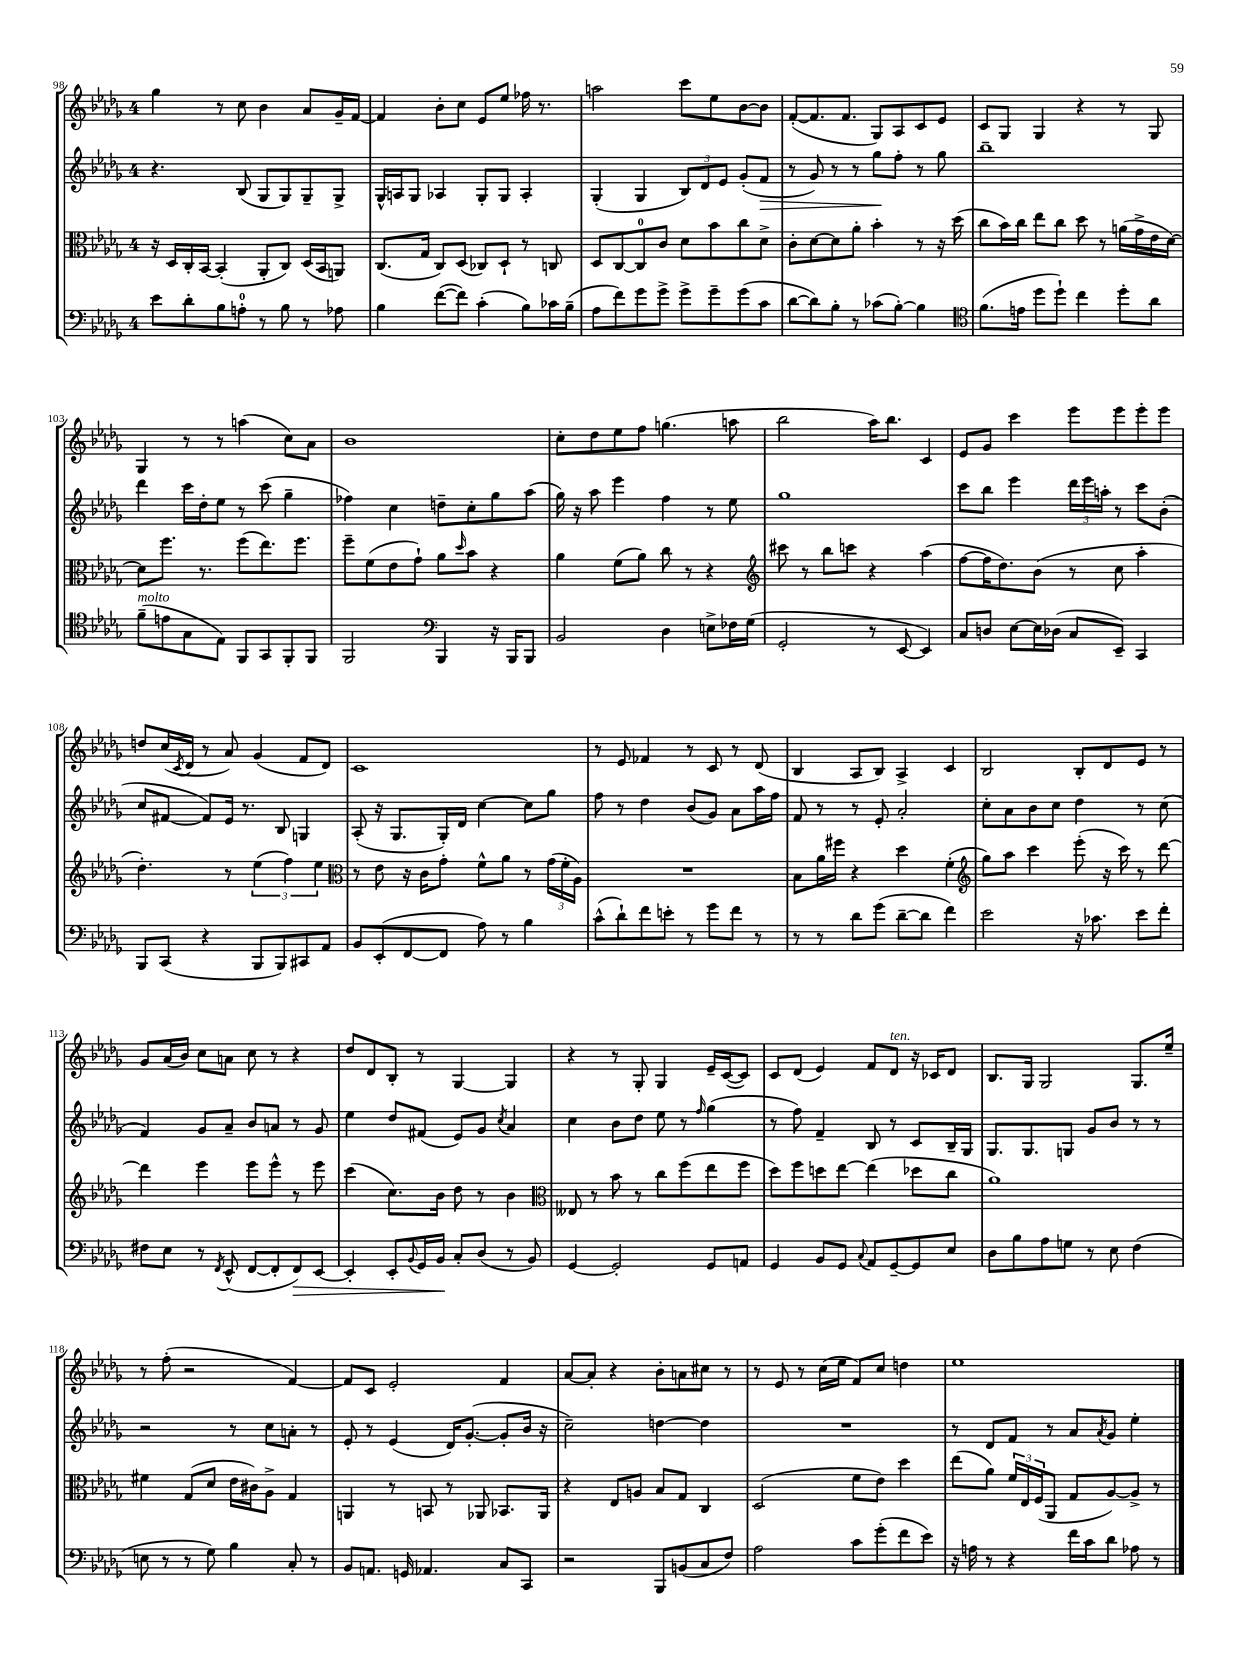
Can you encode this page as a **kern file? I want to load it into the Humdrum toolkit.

**kern	**dynam	**kern	**kern	**dynam	**kern
*part4	*part4	*part3	*part2	*part2	*part1
*staff4	*staff4	*staff3	*staff2	*staff2	*staff1
*clefF4	*	*clefC3	*clefG2	*	*clefG2
*k[b-e-a-d-g-]	*	*k[b-e-a-d-g-]	*k[b-e-a-d-g-]	*	*k[b-e-a-d-g-]
*M4/4	*	*M4/4	*M4/4	*	*M4/4
=98	=98	=98	=98	=98	=98
8e-\L	.	16r	4.r	.	4gg-\
.	.	16D-/LL	.	.	.
8d-'\	.	16C'/	.	.	.
.	.	[16BB-/JJ	.	.	.
8B-\	.	(4BB-'/]	.	.	8r
8An'\J	.	.	(8B-/	.	8cc\
8r	.	8AA-'/L	8G-/L	.	4b-\
8B-\	.	8C/J)	8G-/)	.	.
8r	.	(16D-/LL	8G-~/	.	8a-/L
.	.	16BB-/J	.	.	.
8A-X\	.	8AAn/J)	8G-^/J	.	16g-~/L
.	.	.	.	.	[16f/JJ
=99	=99	=99	=99	=99	=99
4B-\	.	(8.C/L	16G-^^/LL	.	4f/]
.	.	.	16An/J	.	.
.	.	.	8G-/J	.	.
.	.	16G-/Jk	.	.	.
([8f\L	.	8C/L)	4A-X/	.	8b-'\L
8f\J])	.	(8D-/J	.	.	8cc\J
(4c'\	.	8C-X/L)	8G-'/L	.	8e-/L
.	.	8D-`/J	8G-/J	.	8ee-/J
8B-\L)	.	8r	4A-'/	.	16ff-X\
.	.	.	.	.	8.r
16c-X\L	.	8Cn/	.	.	.
(16B-~\JJ	.	.	.	.	.
=100	=100	=100	=100	=100	=100
8A-\L	.	8D-/L	(4G-'/	.	2aan\
8f\)	.	[8C/	.	.	.
8g-\	.	8C/]	4G-/	.	.
8g-^\J	.	8c/J	.	.	.
8g-^\L	.	8d-\L	12B-/L)	.	8ccc\L
.	.	.	12d-/	.	.
8g-~\	.	8b-\	.	.	8ee-\
.	.	.	12e-/J	.	.
(8g-\	.	8cc\	(8g-'/L	.	[8b-\
!	!	!	!	!LO:HP:b	!
8c\J	.	8d-^\J	8f/J	>	8b-\J]
=101	=101	=101	=101	=101	=101
[8d-\L	.	8c'\L	8r	.	([8f'/L
8d-\])	.	[8d-\	8g-/)	.	8.f/]
8B-'\J	.	8d-\]	8r	.	.
.	.	.	.	.	8.f/J
8r	.	8a-'\J	8r	.	.
(8c-X\L	.	4b-'\	8gg-\L	.	8G-/L)
[8B-'\J)	.	.	8ff'\J	]	8A-/
4B-\]	.	8r	8r	.	8c/
.	.	16r	8gg-\	.	8e-/J
.	.	(16dd-\	.	.	.
=102	=102	=102	=102	=102	=102
*clefC4	*	*	*	*	*
(8.f\L	.	8cc\L	1bb-~	.	8c/L
.	.	16b-\L)	.	.	8G-/J
16en\Jk	.	16cc\JJ	.	.	.
8dd-\L	.	8ee-\L	.	.	4G-/
8dd-`\J)	.	8cc\J	.	.	.
4cc\	.	8dd-\	.	.	4r
.	.	8r	.	.	.
8dd-'\L	.	(16an\LL	.	.	8r
.	.	16g-^\	.	.	.
8a-\J	.	16e-\	.	.	8G-/
.	.	[16d-\JJ)	.	.	.
!!LO:LB:g=z
=103	=103	=103	=103	=103	=103
!LO:TX:a:i:t=molto	!	!	!	!	!
(8f~\L	.	8d-\L]	4ddd-\	.	4G-/
8en\	.	8.ff\J	.	.	.
8G-\	.	.	16ccc\LL	.	8r
.	.	8.r	16dd-'\J	.	.
8E-\J)	.	.	8ee-\J	.	8r
8FF/L	.	(8ff\L	8r	.	(4aan\
8GG-/	.	8.ee-\)	(8ccc\	.	.
8FF'/	.	.	4gg-~\	.	8cc\L)
.	.	8.ff\J	.	.	.
8FF/J	.	.	.	.	8a-\J
=104	=104	=104	=104	=104	=104
2FF/	.	8ff~\L	4ff-X\)	.	1b-
.	.	(8f\	.	.	.
.	.	8e-\	4cc\	.	.
.	.	8g-`\J)	.	.	.
*clefF4	*	*	*	*	*
4BBB-/	.	8a-\L	8ddn~\L	.	.
.	.	16qqdd-/	.	.	.
.	.	8b-\J	8cc'\	.	.
16r	.	4r	8gg-\	.	.
16BBB-/KL	.	.	.	.	.
8BBB-/J	.	.	(8aa-\J	.	.
=105	=105	=105	=105	=105	=105
2BB-/	.	4a-\	16gg-\)	.	8cc'\L
.	.	.	16r	.	.
.	.	.	8aa-\	.	8dd-\
.	.	(8f\L	4eee-\	.	8ee-\
.	.	8a-\J)	.	.	8ff\J
4D-\	.	8cc\	4ff\	.	(4.ggn\
.	.	8r	.	.	.
8En^\L	.	4r	8r	.	.
16F-X\L	.	.	8ee-\	.	8aan\
(16G-\JJ	.	.	.	.	.
=106	=106	=106	=106	=106	=106
*	*	*clefG2	*	*	*
2GG-'/	.	8ccc#X\	1gg-	.	2bb-\
.	.	8r	.	.	.
.	.	8bb-\L	.	.	.
.	.	8cccn\J	.	.	.
8r	.	4r	.	.	16aa-\KL)
.	.	.	.	.	8.bb-\J
[8EE-/	.	.	.	.	.
4EE-/])	.	(4aa-\	.	.	4c/
=107	=107	=107	=107	=107	=107
8C/L	.	[8ff\L	8ccc\L	.	8e-/L
8Dn/J	.	16ff\K]	8bb-\J	.	8g-/J
.	.	8.dd-\)	.	.	.
[8E-\L	.	.	4eee-\	.	4ccc\
16E-\L]	.	(8b-\J	.	.	.
(16D-X\JJ	.	.	.	.	.
8C/L	.	8r	24ddd-\LL	.	8eee-\L
.	.	.	24eee-\	.	.
.	.	.	24aan'\JJ	.	.
8EE-~/J)	.	8cc\	8r	.	8eee-\
4CC/	.	4aa-'\	8ccc\L	.	8eee-'\
.	.	.	(8b-'\J	.	8eee-\J
!!LO:LB:g=z
=108	=108	=108	=108	=108	=108
8BBB-/L	.	4.dd-'\)	8cc/L	.	8ddn/L
(8CC/J	.	.	[8f#X/J	.	(16cc/L
.	.	.	.	.	8qc/
.	.	.	.	.	16d-/JJ
4r	.	.	8f#/L])	.	8r
.	.	8r	16e-/Jk	.	8a-/)
.	.	.	8.r	.	.
8BBB-/L	.	(6ee-\	.	.	(4g-/
8BBB-/)	.	.	8B-/	.	.
.	.	6ff\)	.	.	.
8CC#X/	.	.	4Gn/	.	8f/L
.	.	6ee-\	.	.	.
8AA-/J	.	.	.	.	8d-/J)
=109	=109	=109	=109	=109	=109
*	*	*clefC3	*	*	*
8BB-/L	.	8r	(8A-'/	.	1c
(8EE-'/	.	8e-\	16r	.	.
.	.	.	8.G-/L	.	.
[8FF/	.	16r	.	.	.
.	.	16c\KL	.	.	.
8FF/J]	.	8g-'\J	16G-'/L)	.	.
.	.	.	16d-/JJ	.	.
8A-\)	.	8f^^\L	[4cc\	.	.
8r	.	8a-\J	.	.	.
4B-\	.	8r	8cc\L]	.	.
.	.	(24g-\LL	8gg-\J	.	.
.	.	24f'\	.	.	.
.	.	24A-\JJ)	.	.	.
=110	=110	=110	=110	=110	=110
(8c^^\L	.	1r	8ff\	.	8r
8d-`\)	.	.	8r	.	8e-/
8f\	.	.	4dd-\	.	4f-X/
8en'\J	.	.	.	.	.
8r	.	.	(8b-/L	.	8r
8g-\L	.	.	8g-/J)	.	8c/
8f\J	.	.	8a-\L	.	8r
8r	.	.	16aa-\L	.	(8d-/
.	.	.	16ff\JJ	.	.
=111	=111	=111	=111	=111	=111
8r	.	8B-\L	8f/	.	4B-/
8r	.	16a-\L	8r	.	.
.	.	16ff#X\JJ	.	.	.
8d-\L	.	4r	8r	.	8A-/L
(8g-\J	.	.	8e-'/	.	8B-/J)
[8d-~\L	.	4dd-\	2a-'/	.	4A-^/
8d-\J]	.	.	.	.	.
4f\)	.	(4f'\	.	.	4c/
=112	=112	=112	=112	=112	=112
*	*	*clefG2	*	*	*
2e-\	.	8gg-\L)	8cc'\L	.	2B-/
.	.	8aa-\J	8a-\	.	.
.	.	4ccc\	8b-\	.	.
.	.	.	8cc\J	.	.
16r	.	(8eee-'\	4dd-\	.	8B-'/L
8.c-X\	.	.	.	.	.
.	.	16r	.	.	8d-/
.	.	16ccc\)	.	.	.
8e-\L	.	8r	8r	.	8e-/J
8f'\J	.	[8ddd-\	(8cc\	.	8r
!!LO:LB:g=z
=113	=113	=113	=113	=113	=113
8F#X\L	.	4ddd-\]	4f/)	.	8g-/L
8E-\J	.	.	.	.	(16a-/L
.	.	.	.	.	16b-/JJ)
8r	.	4eee-\	8g-/L	.	8cc\L
8qFF/	.	.	.	.	.
(8EE-^^/	.	.	8a-~/J	.	8an\J
[8FF/L	.	8eee-\L	8b-/L	.	8cc\
8FF'/]	.	8eee-^^\J	8an/J	.	8r
!	!LO:HP:b	!	!	!	!
8FF/)	>	8r	8r	.	4r
[8EE-/J	.	8eee-\	8g-/	.	.
=114	=114	=114	=114	=114	=114
4EE-'/]	.	(4ccc\	4ee-\	.	8dd-/L
.	.	.	.	.	8d-/
8EE-'/L	.	8.cc\L)	8dd-/L	.	8B-'/J
8qqBB-/	.	.	.	.	.
16GG-/L	.	.	(8f#X/J	.	8r
16BB-/JJ	.	16b-\Jk	.	.	.
8C'/L	]	8dd-\	8e-/L)	.	[4G-/
(8D-/J	.	8r	8g-/J	.	.
.	.	.	8qcc/	.	.
8r	.	4b-\	4a-/	.	4G-/]
8BB-/)	.	.	.	.	.
=115	=115	=115	=115	=115	=115
*	*	*clefC3	*	*	*
[4GG-/	.	8E--X/	4cc\	.	4r
.	.	8r	.	.	.
2GG-'/]	.	8b-\	8b-\L	.	8r
.	.	8r	8dd-\J	.	8G-'/
.	.	8cc\L	8ee-\	.	4G-/
.	.	(8ff\	8r	.	.
.	.	.	16qqff/	.	.
8GG-/L	.	8ee-\	(4gg-\	.	16e-~/LL
.	.	.	.	.	([16c/J
8AAn/J	.	8ff\J	.	.	8c/J])
=116	=116	=116	=116	=116	=116
4GG-/	.	8dd-\L)	8r	.	8c/L
.	.	8ff\	8ff\)	.	(8d-/J
8BB-/L	.	8ddn\	4f~/	.	4e-/)
8GG-/J	.	[8ee-\J	.	.	.
8qqC/	.	.	.	.	.
8AA-/L	.	(4ee-\]	8B-/	.	8f/L
!	!	!	!	!	!LO:TX:a:i:t=ten.
[8GG-~/	.	.	8r	.	8d-/J
8GG-/]	.	8dd-X\L	8c/L	.	16r
.	.	.	.	.	16c-X/KL
8E-/J	.	8cc\J	16B-~/L	.	8d-/J
.	.	.	16G-/JJ	.	.
=117	=117	=117	=117	=117	=117
8D-\L	.	1a-)	8.G-/L	.	8.B-/L
8B-\	.	.	.	.	.
.	.	.	8.G-/	.	16G-/Jk
8A-\	.	.	.	.	2G-/
8Gn\J	.	.	8Gn/J	.	.
8r	.	.	8g-/L	.	.
8E-\	.	.	8b-/J	.	.
(4F\	.	.	8r	.	8.G-/L
.	.	.	8r	.	.
.	.	.	.	.	16ee-~/Jk
!!LO:LB:g=z
=118	=118	=118	=118	=118	=118
8En\	.	4f#X\	2r	.	8r
8r	.	.	.	.	(8ff'\
8r	.	(8G-/L	.	.	2r
8G-\)	.	8d-/J	.	.	.
4B-\	.	16e-\LL	8r	.	.
.	.	16c#X\J)	.	.	.
.	.	8A-^\J	8cc\L	.	.
8C'/	.	4G-/	8an'\J	.	[4f/)
8r	.	.	8r	.	.
=119	=119	=119	=119	=119	=119
8BB-/L	.	4AAn/	8e-'/	.	8f/L]
8.AAn/J	.	.	8r	.	8c/J
.	.	8r	(4e-/	.	2e-'/
16GGn/	.	.	.	.	.
4.AA-X/	.	8BBn/	.	.	.
.	.	8r	16d-/KL)	.	.
.	.	.	([8.g-'/J	.	.
.	.	8AA-X/	.	.	.
8C/L	.	8.BB-X/L	8g-'/L]	.	4f/
8CC/J	.	.	16b-/Jk	.	.
.	.	16AA-/Jk	16r	.	.
=120	=120	=120	=120	=120	=120
2r	.	4r	2cc~\)	.	[8a-/L
.	.	.	.	.	8a-'/J]
.	.	8E-/L	.	.	4r
.	.	8An/J	.	.	.
8BBB-/L	.	8B-/L	[4ddn\	.	8b-'\L
(8BBn/	.	8G-/J	.	.	8an\
8C/	.	4C/	4dd\]	.	8cc#X\J
8F/J)	.	.	.	.	8r
=121	=121	=121	=121	=121	=121
2A-\	.	(2D-/	1r	.	8r
.	.	.	.	.	8e-/
.	.	.	.	.	8r
.	.	.	.	.	(16cc\LL
.	.	.	.	.	16ee-\JJ
8c\L	.	8f\L	.	.	8f/L)
(8g-'\	.	8e-\J)	.	.	8cc/J
8f\	.	4dd-\	.	.	4ddn\
8e-\J)	.	.	.	.	.
=122	=122	=122	=122	=122	=122
16r	.	(8ee-\L	8r	.	1ee-
16An\	.	.	.	.	.
8r	.	8a-\J)	8d-/L	.	.
4r	.	24f/LL	8f/J	.	.
.	.	24E-/	.	.	.
.	.	(24F/J	.	.	.
.	.	8AA-/J	8r	.	.
16f\LL	.	8G-/L	8a-/L	.	.
16c\J	.	.	.	.	.
.	.	.	8qa-/	.	.
8d-\J	.	[8A-/)	8g-/J	.	.
8A-X\	.	8A-^/J]	4ee-'\	.	.
8r	.	8r	.	.	.
==	==	==	==	==	==
*-	*-	*-	*-	*-	*-
